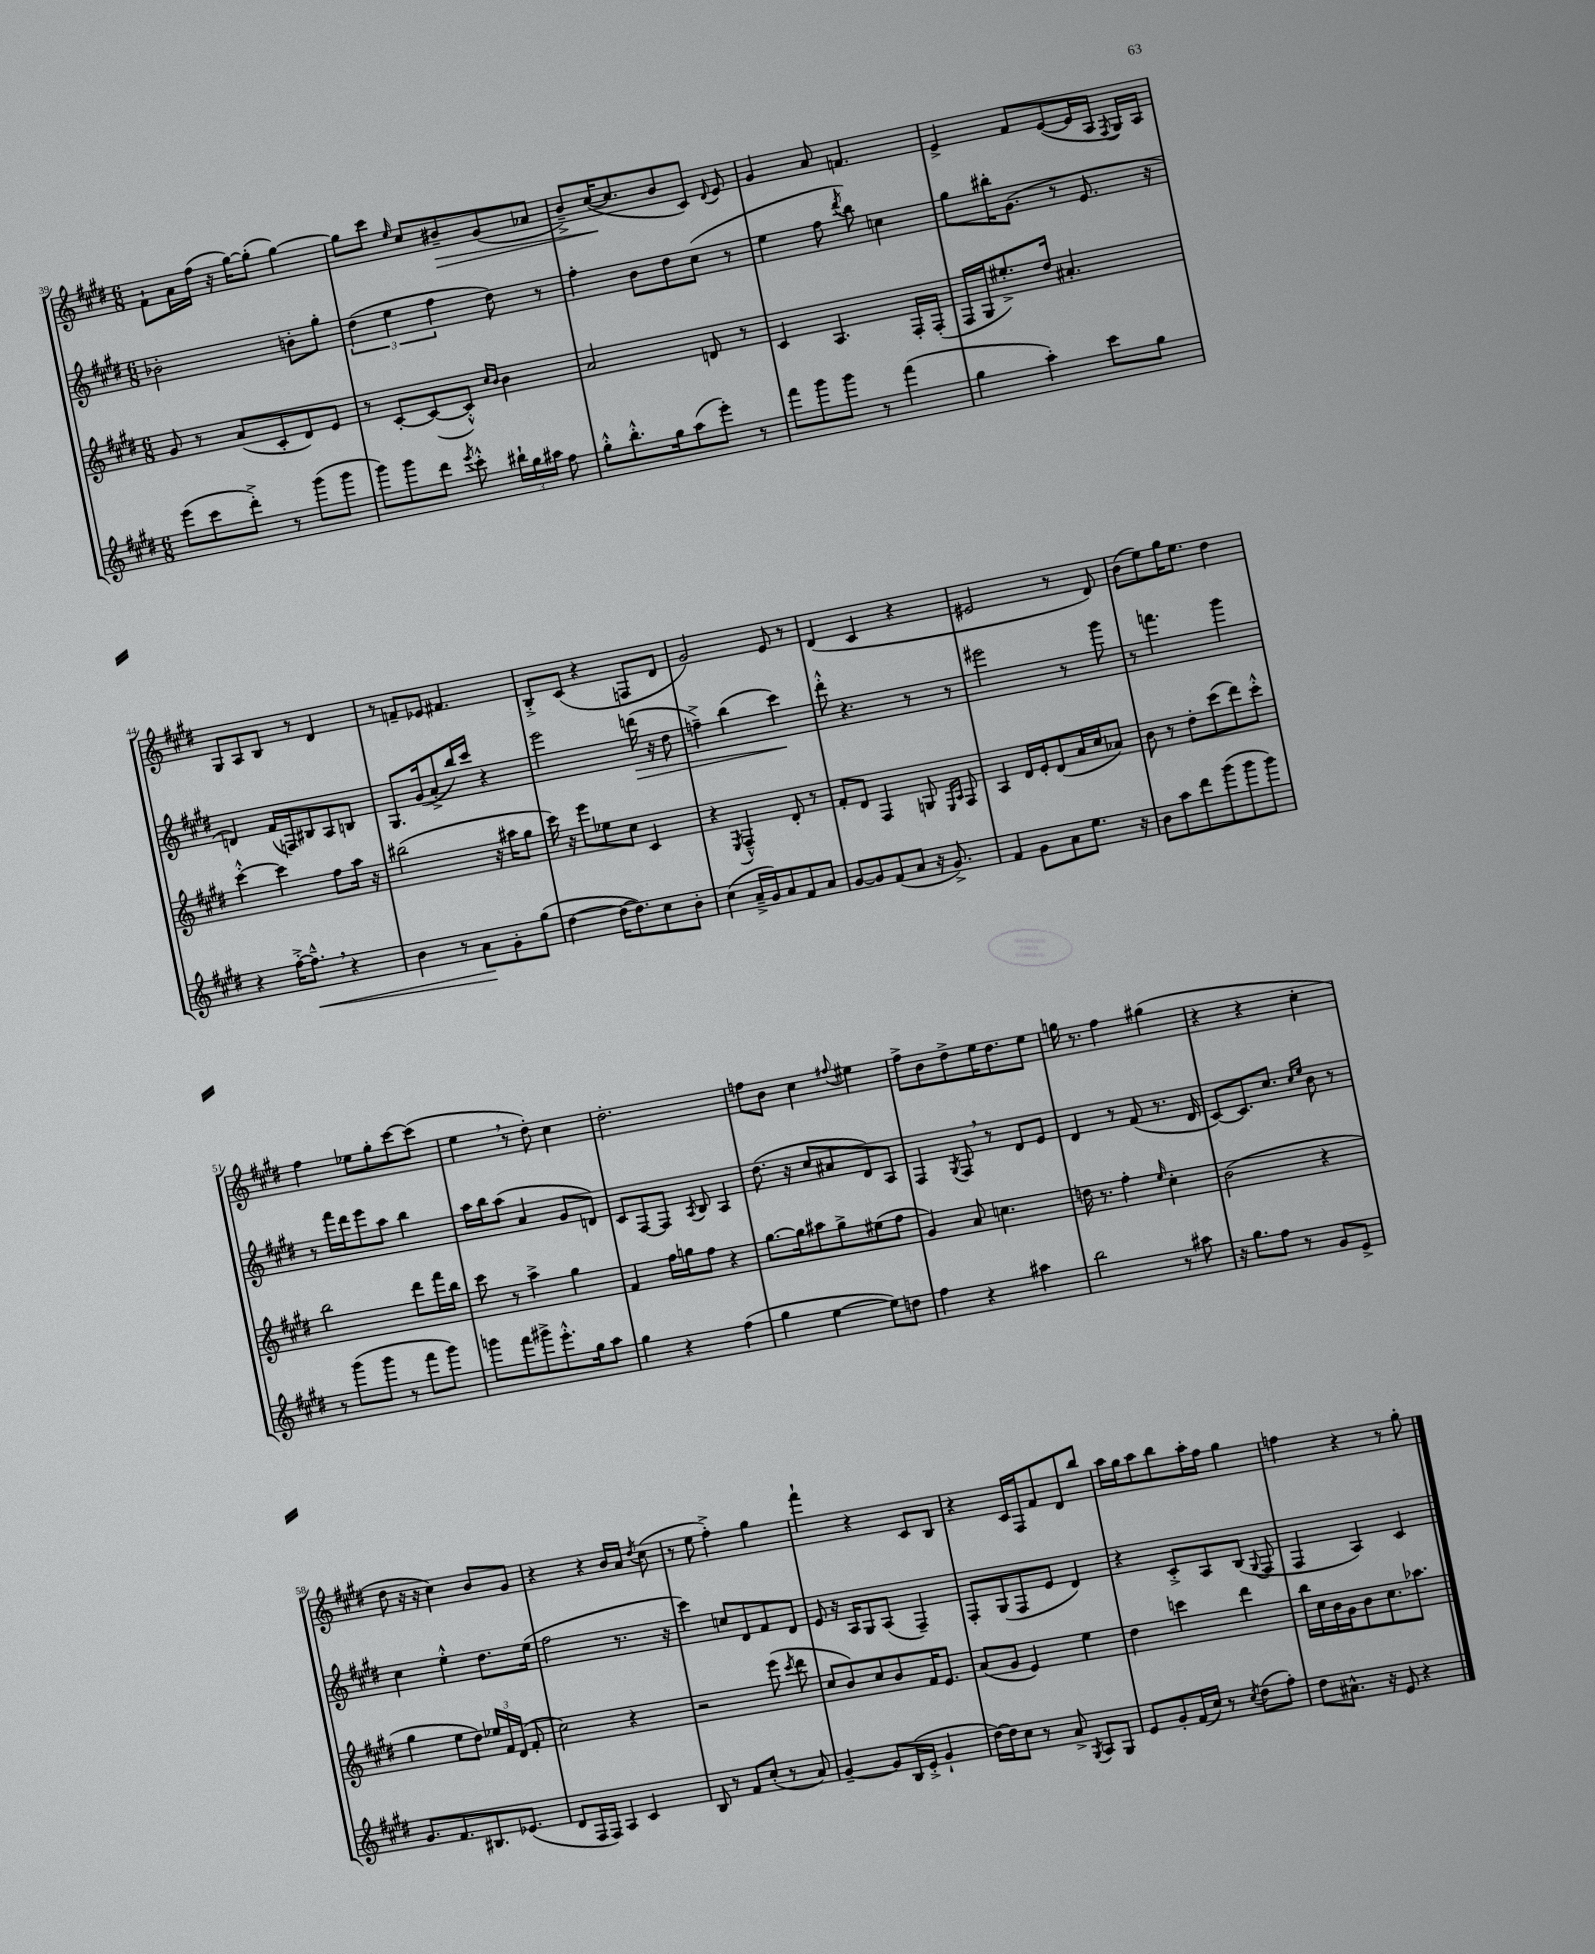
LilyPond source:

<<
\new StaffGroup <<
\new Staff = "s0" {
    \clef treble \key e \major \numericTimeSignature \time 6/8
    \autoBeamOff fis'8[-! a'16 fis''16]( r16 gis''16[~) gis''8]-.( gis''4~) |
    gis''8[ cis'''8] \grace { e''16 } cis''8[ bis'8--\> gis'8( aes'8] |
    b'8[--->) cis''16~\!( cis''8. b'8 cis'8]) \appoggiatura { dis'8 } e'8 |
    gis'4 a'8 f'4. |
    e'4-> fis'8[ e'8~( e'16 a16] \acciaccatura { fis8 } gis16[) a16] |
    gis8[ a8 b8] r8 dis'4 |
    r8 f'8[-- ees'8] fis'4. |
    b8[-.-> cis'8]( r4 f8[ dis'8] |
    gis'2) e'8 r8 |
    dis'4( cis'4 r4 |
    eis'2 r8 dis'8) |
    b'8[( e''8) gis''16 e''8.] dis''4 |
    fis''4 ees''8[ gis''8-. cis'''8~ cis'''8]( |
    e''4 \breathe r8 dis''8-.) cis''4 |
    dis''2.-. |
    f''8[ b'8] cis''4 \appoggiatura { fis''8 } eis''4 |
    fis''8[-> b'8 dis''8-> e''16 dis''8. e''8] |
    g''16 r8. fis''4 gis''4( |
    r4 r4 cis''4-. |
    dis''8 r16 r16 cis''4) b'8[ gis'8] |
    r4 r4 b'16[ a'16] \acciaccatura { dis''8 } cis''8( |
    r8 e''8 fis''4-.->) gis''4 |
    fis'''4-! r4 cis'8[ b8] |
    r4 cis'16[ fis16 fis'8 dis'8 b''8] |
    a''16[ gis''16 a''8 b''8 a''16-. fis''16] gis''4 |
    f''4 r4 r8 gis''8-. \bar "|." |
}
\new Staff = "s1" {
    \clef treble \key e \major \numericTimeSignature \time 6/8
    \autoBeamOff bes'2-. b'8[-. gis''8]-. |
    \tuplet 3/2 { dis''4( e''4 fis''4 } dis''8) r8 |
    fis''4-. b'8[ dis''8 cis''8]( r8 |
    e''4 fis''8 \acciaccatura { dis'''8 } b''8) c''4 |
    gis''8[ bis''16-. gis'8.]( r8 e'8. r16 |
    d'4) fis'16[( f16) bis8 a8 b8] |
    gis8.[ gis'16( a'8-.-> b''16) cis'''16] r4 |
    e'''2 d'''16\>( r16 dis''8 |
    f''4--->) b''4( cis'''4\!) |
    dis'''8-.-^ r4. r8 r8 |
    eis'''2 r8 gis'''8 |
    r8 f'''4. gis'''4 |
    r8 fis'''16[ dis'''16 e'''8 a''8] b''4 |
    a''16[ b''16 a''8]( a'4 gis'8[ d'8]) |
    cis'8[ fis8~ fis8] \acciaccatura { a8 } b8 a4 |
    dis''8.( r16 cis''8[ ais'8 dis'8) a8] |
    fis4 \acciaccatura { gis8 } fis8 \breathe r8 dis'8[ e'8] |
    dis'4 r8 fis'8( r8. dis'16 |
    cis'8[~) cis'8. cis''8.] \grace { cis''16[ e''16] } b'8 r8 |
    cis''4 e''4-.-^ dis''8.[ e''16]( |
    fis''2 r8. r16 |
    cis'''4) c''8[ dis'8 fis'8 dis'8] |
    e'8 r16 a16[ gis8 a8]( fis4--) |
    fis8[-. gis8( fis8 e'8] dis'4) |
    r4 cis'8[-.-> a8 b8]( \appoggiatura { gis8 } fis8 |
    fis4 a4) cis'4 \bar "|." |
}
\new Staff = "s2" {
    \clef treble \key e \major \numericTimeSignature \time 6/8
    \autoBeamOff gis'8 r8 a'8[( cis'8-. dis'8) e'8] |
    r8 cis'8[~-. cis'8~( cis'8]-.-^) \grace { cis''16[ b'16] } b'4 |
    a'2 d'8 r8 |
    cis'4 a4. fis16[-. fis16]-.( |
    fis16[ gis16 eis''8.-.->) dis''16] ais'4.-. |
    cis'''4~-.-^ cis'''4 fis''8[ a''16] r16 |
    bis''2( r16 ais''16[ gis''8] |
    cis'''16) r16 e'''8[ ees''8 cis''8] cis'4 |
    r4 \acciaccatura { e8 } fis4---^ dis'8-. r8 |
    fis'8[-. dis'8] fis4 g8 \grace { e16[ a16] } fis8 |
    a4 dis'16[ e'16-. dis'8( a'16 cis''16 aes'8]) |
    b'8 r8 dis''8[-. cis'''8( dis'''8) cis'''8]-.-^ |
    b''2 dis'''8[ fis'''16 b''16] |
    cis'''8 r8 a''4-> gis''4 |
    fis'4 fis''16[ g''16 fis''8] r4 |
    gis''8.[~ gis''16 ais''8 gis''8-> eis''8( fis''8] |
    gis'4) a'8 c''4. |
    d''16 r8. fis''4-. \grace { e''16 } cis''4-. |
    b'2( r4 |
    gis''4 e''8[ dis''8]) \tuplet 3/2 { ees''16[ fis'16 dis'16]( } fis'8-. |
    cis''2) r4 |
    r2 e'''8( \acciaccatura { cis'''8 } dis'''8 |
    cis''8[ b'8) cis''8 b'8 fis'16 e'8.] |
    a'8[( gis'8] e'4) e''4 |
    dis''4 c'''4 dis'''4 |
    b''16[ cis''16 b'16 gis'16 b'8 cis''8. aes''8.] \bar "|." |
}
\new Staff = "s3" {
    \clef treble \key e \major \numericTimeSignature \time 6/8
    \autoBeamOff e'''8[( cis'''8 dis'''8]-.->) r8 gis'''8[( gis'''8] |
    gis'''8[) gis'''8 dis'''8] \acciaccatura { e'''8 } cis'''8-.-^ \tuplet 3/2 { bis''16[-! gis''16 ais''16] } fis''8 |
    gis''8[-.-^ b''8.-.-^ gis''16 a''8( e'''8]-.) r8 |
    fis'''8[ gis'''8 gis'''8] r8 fis'''4( |
    gis''4 a''4-.) cis'''8[ gis''8] |
    r4 fis''16[~-.-> fis''8.]---^\< \breathe r4 |
    b'4 r8 a'8[\! gis'8-. gis''8]( |
    dis''4~ dis''16[~ dis''8.) cis''8 b'8]-. |
    cis''4( a'16[---> gis'16) a'8 fis'8 a'8] |
    gis'8[~ gis'8 fis'8( a'8] r16 gis'8.->) |
    fis'4 gis'8[ a'8 e''8.] r16 |
    b'8[ a''8 dis'''8 gis'''8( gis'''8 gis'''8]) |
    r8 gis'''8[( gis'''8] r8 fis'''8[ gis'''8]) |
    g'''8[ fis'''8 gis'''8-> e'''8.-.-^ gis''16 a''8] |
    gis''4 r4 fis''4( |
    gis''4 e''4~ e''8[) d''8] |
    fis''4 r4 ais''4 |
    b''2 r8 ais''8 |
    r16 gis''8.[ fis''8] r8 gis'8[ e'8]-> |
    gis'8.[ fis'8. bis8. ees'8.]( |
    dis'8[ fis16 fis16]) a4 cis'4 |
    b8 r8 fis'8[ cis''8]-.( r8 a'8) |
    gis'4~-- gis'8[ b16( e'16]-.-> gis'4-! |
    dis''16[~) dis''16 cis''8] r8 a'8-> \acciaccatura { gis8 } a8[ gis8] |
    e'8[ gis'8-. fis'16( cis''16]) r8 \acciaccatura { cis''8 } dis''8[( fis''8]-.) |
    dis''8[ ais'8.]-^ r16 e'8 r4 \bar "|." |
}
>>
>>
\layout { \context { \Score currentBarNumber = #39 } }
